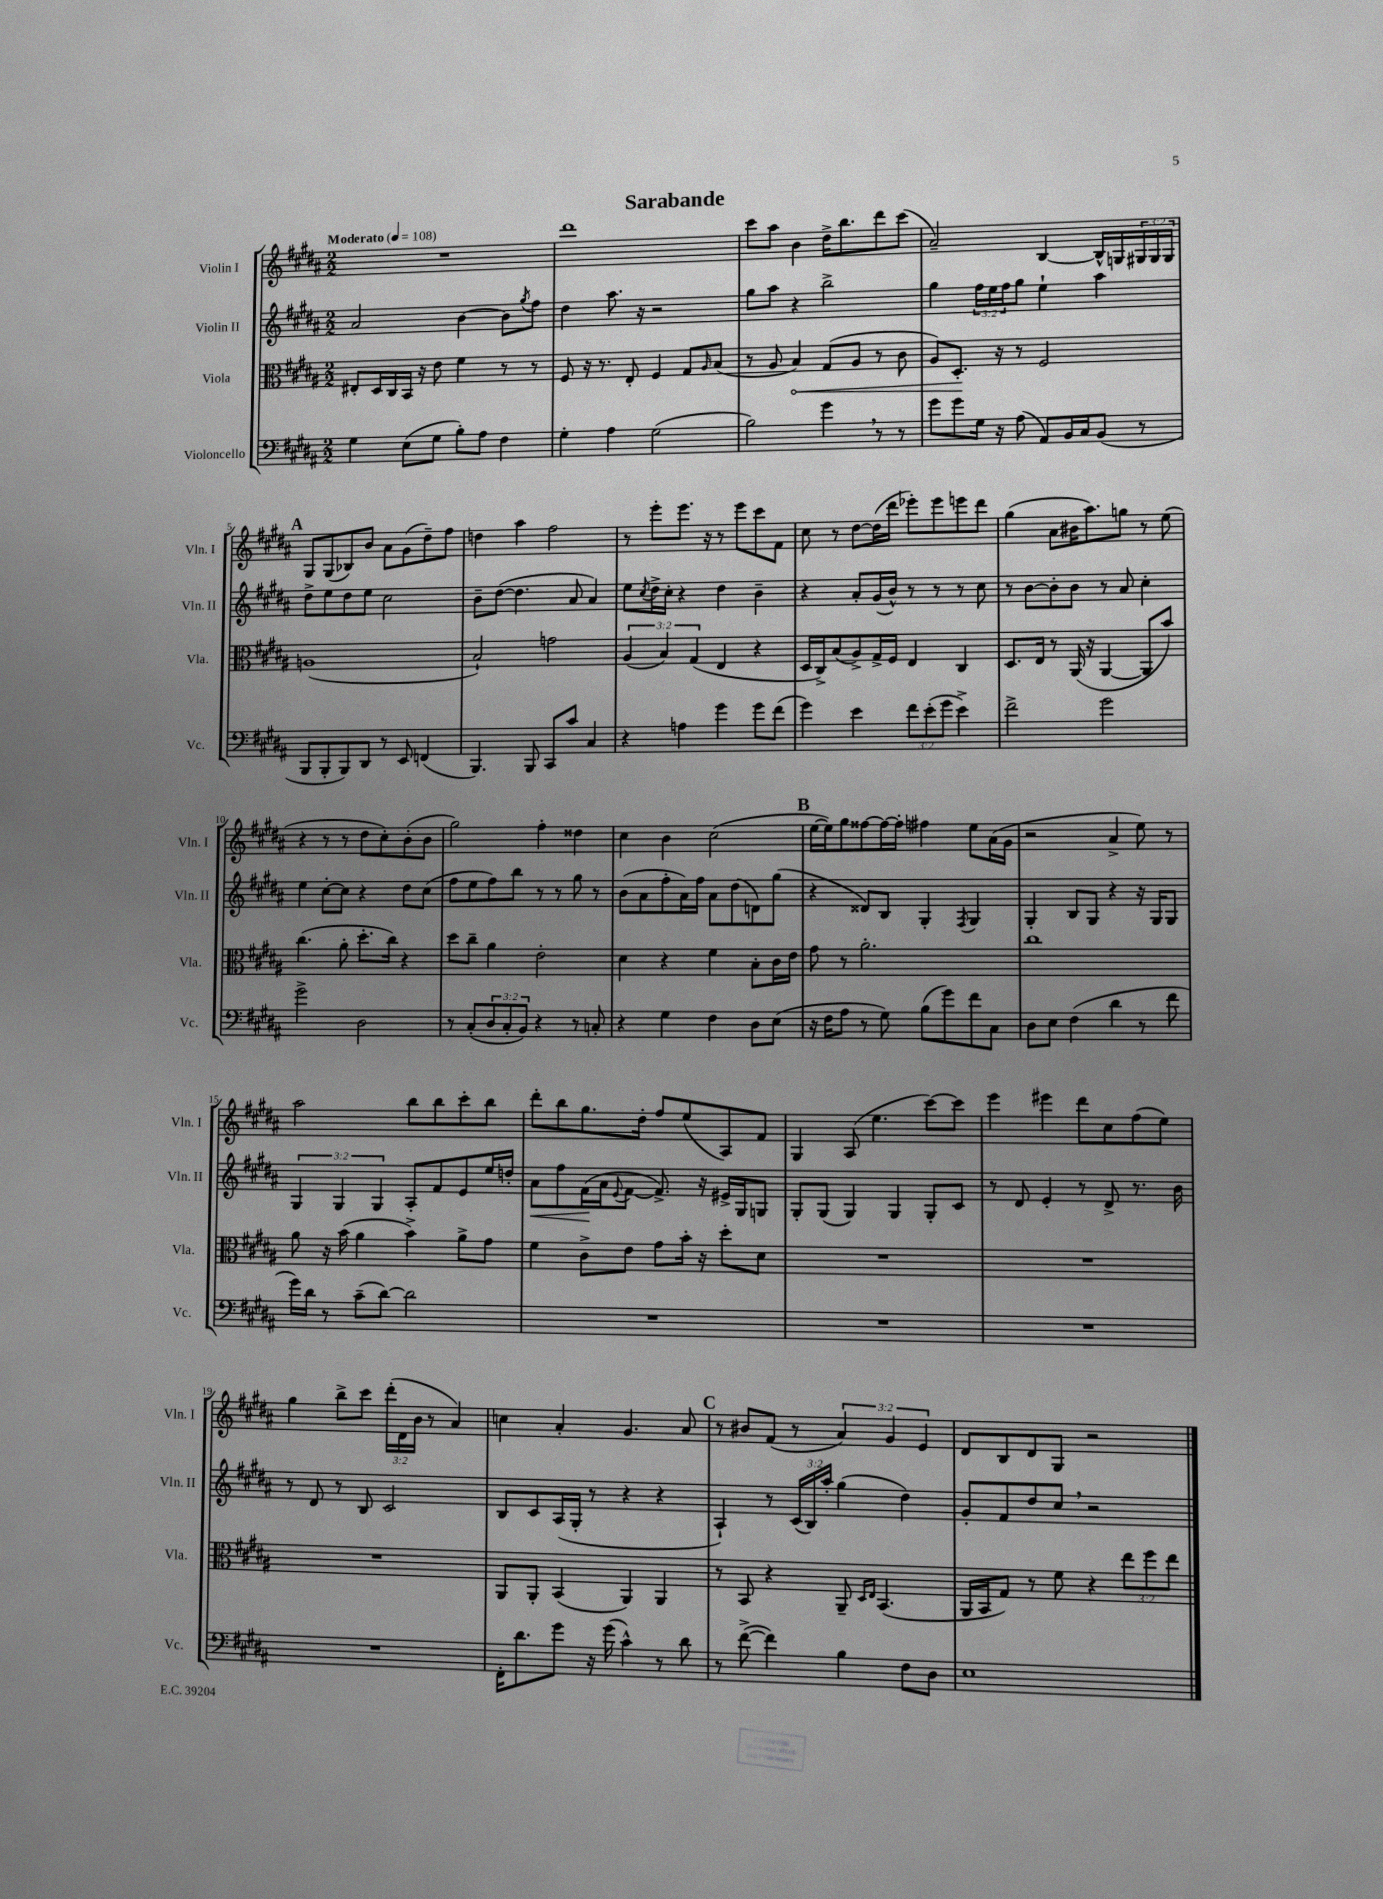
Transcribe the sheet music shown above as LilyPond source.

\header { title = "Sarabande" }
<<
\new StaffGroup <<
\new Staff = "s0" \with { instrumentName = "Violin I" shortInstrumentName = "Vln. I" } {
    \clef treble \key b \major \numericTimeSignature \time 2/2 \override Staff.TupletNumber.text = #tuplet-number::calc-fraction-text \tempo "Moderato" 4 = 108
    R1 |
    dis'''1 |
    cis'''8 ais''8 b'4 dis''16-> b''8. dis'''8 cis'''8( |
    ais'2--) b4~ b16-^ g16 \tuplet 3/2 { gis16 gis16 gis16 } |
    \mark \markup { \bold "A" } gis8 gis8( bes8) b'8 ais'8 gis'8( dis''8--) fis''8 |
    d''4 ais''4 fis''2 |
    r8 e'''8-. e'''8. r16 r8 e'''8 cis'''8 fis'8 |
    cis''8 r8 dis''8~ dis''16( dis'''16 ees'''8-.) ees'''8 e'''8 dis'''8 |
    gis''4( ais'8 bis'16 ais''8.) g''8 r8 e''8( |
    r4 r8 r8 dis''8 cis''8-.) b'8-.( b'8 |
    gis''2) fis''4-. disis''4 |
    cis''4 b'4 cis''2( |
    \mark \markup { \bold "B" } e''16~ e''16) gis''8 fisis''8~ fisis''16~ fisis''16-. fis''4 e''8 ais'16( gis'16 |
    r2 ais'4-> e''8) r8 |
    ais''2 b''8 b''8 cis'''8-. b''8 |
    dis'''8-. b''8 gis''8. dis''16-. fis''8 e''8( ais8) fis'8 |
    gis4 ais8( e''4. cis'''8~) cis'''8 |
    e'''4 eis'''4 dis'''8 cis''8 fis''8( e''8) |
    gis''4 b''8-> cis'''8 \tuplet 3/2 { dis'''16-.( dis'16 b'16 } r8 ais'4) |
    c''4 ais'4-. gis'4. ais'8 |
    \mark \markup { \bold "C" } r8 bis'8 fis'8( r8 \tuplet 3/2 { ais'4) gis'4 e'4 } |
    dis'8 b8 dis'8 gis8 r2 \bar "|." |
}
\new Staff = "s1" \with { instrumentName = "Violin II" shortInstrumentName = "Vln. II" } {
    \clef treble \key b \major \numericTimeSignature \time 2/2 \override Staff.TupletNumber.text = #tuplet-number::calc-fraction-text
    ais'2 b'4~ b'8 \acciaccatura { gis''8 } fis''8 |
    dis''4 ais''8. r16 r2 |
    gis''8 ais''8 r4 b''2-> |
    gis''4 \tuplet 3/2 { fis''16 e''16 fis''16 } gis''8 e''4-! ais''4 |
    \mark \markup { \bold "A" } dis''8-> e''8 dis''8 e''8 cis''2 |
    b'8-- dis''8~( dis''4. ais'8 ais'4) |
    e''8 \acciaccatura { cis''8 } dis''16-> cis''16-. r4 dis''4 b'4-- |
    r4 ais'8-. gis'16( b'16-^) r8 r8 r8 cis''8 |
    r8 b'8~ b'8-. b'8 r8 ais'8 cis''4-. |
    e''4 cis''8~-. cis''8 r4 dis''8 cis''8( |
    fis''8 e''8 fis''8) b''8 r8 r8 gis''8 r8 |
    b'8( ais'8 fis''8-. ais'16) fis''16 ais'8 dis''8( d'8) gis''8( |
    \mark \markup { \bold "B" } r4 disis'8) b8 gis4-. \acciaccatura { fis8 } gis4 |
    gis4-. b8 gis8 r4 r16 gis16 gis8 |
    \tuplet 3/2 { gis4 gis4 gis4 } ais8-. fis'8 e'8 e''16 d''16-. |
    ais'8\< fis''8 fis'16\!( ais'16 \appoggiatura { e'8 } fis'8~ fis'8.->) r16 eis'16-> gis16 g8 |
    gis8-. gis8( gis4) gis4 gis8-. cis'8 |
    r8 dis'8 e'4-. r8 dis'8-> r8. b'16 |
    r8 dis'8 r8 b8 cis'2 |
    b8 cis'8 ais16( gis16-. r8 r4 r4 |
    \mark \markup { \bold "C" } ais4-!) r8 \tuplet 3/2 { cis'16( b16) ais''16-. } gis''4( dis''4) |
    gis'8-. fis'8 dis''8 cis''8 \breathe r2 \bar "|." |
}
\new Staff = "s2" \with { instrumentName = "Viola" shortInstrumentName = "Vla." } {
    \clef alto \key b \major \numericTimeSignature \time 2/2 \override Staff.TupletNumber.text = #tuplet-number::calc-fraction-text
    eis8-. dis16 cis16 b,16 r16 e'8 fis'4 r8 r8 |
    fis8 r16 r8. e8-. fis4 gis8 \grace { ais16 } b8( |
    r8 ais8 \once \override Hairpin.circled-tip = ##t b4\<) gis8( ais8 r8 cis'8 |
    ais8) dis8.-.\! r16 r8 fis2 |
    \mark \markup { \bold "A" } a1( |
    b2-!) g'2 |
    \tuplet 3/2 { ais4( b4) gis4( } e4 r4 |
    dis16 cis16->) b8( ais8->) gis16-> fis16 e4 cis4 |
    dis8. e16 r8 ais,16( r16 ais,4~ ais,8 b'8) |
    cis''4.( ais'8-. dis''8.-. cis''16) r4 |
    dis''8 cis''8-- ais'4 e'2-. |
    dis'4 r4 fis'4 b8-. cis'16 e'16 |
    \mark \markup { \bold "B" } gis'8 r8 ais'2.-. |
    cis''1 |
    ais'8 r16 b'16( ais'4 b'4->) ais'8-> gis'8 |
    fis'4 cis'8-> e'8 gis'8 b'16-. r16 dis''8-. dis'8 |
    R1 |
    R1 |
    R1 |
    ais,8 ais,8-. b,4( ais,4) ais,4 |
    \mark \markup { \bold "C" } r8 b,8 r4 ais,8-- \grace { dis16 e16 } b,4.( |
    ais,16 b,16 gis8) r8 fis'8 r4 \tuplet 3/2 { e''8 fis''8 e''8 } \bar "|." |
}
\new Staff = "s3" \with { instrumentName = "Violoncello" shortInstrumentName = "Vc." } {
    \clef bass \key b \major \numericTimeSignature \time 2/2 \override Staff.TupletNumber.text = #tuplet-number::calc-fraction-text
    gis4 e8( gis8 b8-.) ais8 fis4 |
    gis4-. ais4 gis2( |
    b2) gis'4 \breathe r8 r8 |
    gis'8 gis'8 gis16 r16 ais8( ais,8) b,16 cis16 b,8( r8 |
    \mark \markup { \bold "A" } b,,8 b,,8-. b,,8) dis,8 r8 e,8 f,4( |
    b,,4.) b,,8 cis,8 cis'8 cis4 |
    r4 a4 gis'4 gis'8 fis'8( |
    gis'4) e'4 \tuplet 3/2 { fis'8 e'8-.( gis'8 } e'4->) |
    fis'2-> gis'2 |
    gis'2-> dis2 |
    r8 cis8-.( \tuplet 3/2 { dis8 cis8-. b,8) } r4 r8 c8-. |
    r4 gis4 fis4 dis8 e8( |
    \mark \markup { \bold "B" } r16 fis16 ais8 r8 gis8) b8( gis'8) fis'8 cis8 |
    dis8 e8 fis4( dis'4 r8 fis'8 |
    gis'16) dis'16 r8 cis'8--( dis'8~) dis'2 |
    R1 |
    R1 |
    R1 |
    R1 |
    fis,16-. dis'8. gis'8 r16 gis'16( cis'4-^) r8 dis'8 |
    \mark \markup { \bold "C" } r8 fis'8~->( fis'4) b4 fis8 dis8 |
    e1 \bar "|." |
}
>>
>>
